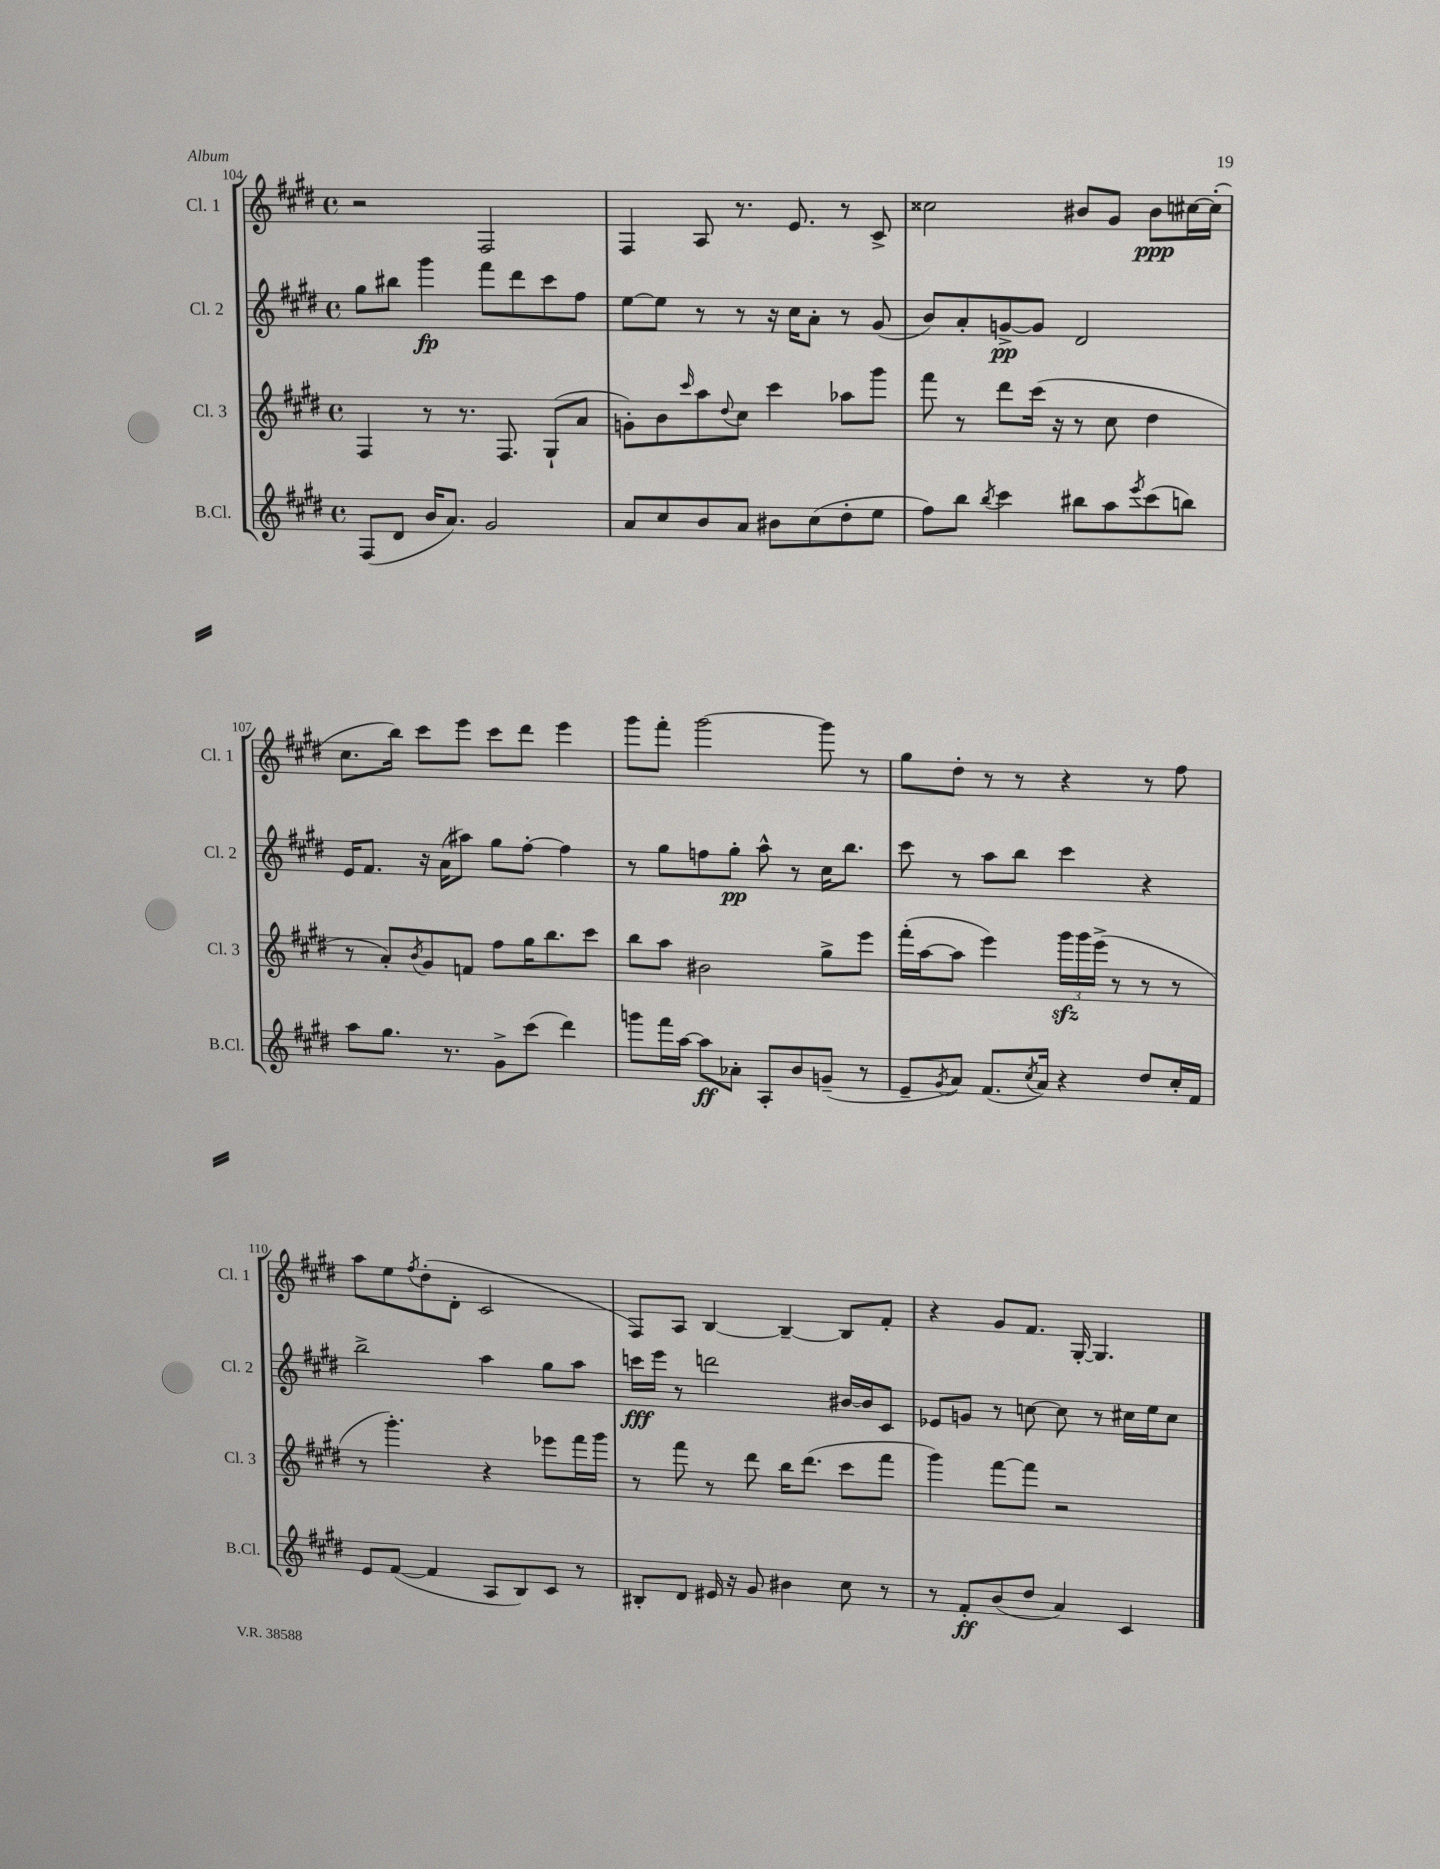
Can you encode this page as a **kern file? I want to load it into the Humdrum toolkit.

**kern	**kern	**kern	**kern
*staff4	*staff3	*staff2	*staff1
*clefG2	*clefG2	*clefG2	*clefG2
*k[f#c#g#d#]	*k[f#c#g#d#]	*k[f#c#g#d#]	*k[f#c#g#d#]
*M4/4	*M4/4	*M4/4	*M4/4
*met(c)	*met(c)	*met(c)	*met(c)
(8F#	4F#	8gg#	2r
8d#	.	8bb#	.
16b	8r	4ggg#	.
8.a)	.	.	.
.	8.r	.	.
2g#	.	8fff#	2F#
.	8.F#	.	.
.	.	8ddd#	.
.	(8G#`	8ccc#	.
.	8a	8ff#	.
=	=	=	=
8a	8g')	[8ee	4F#
8cc#	8b	8ee]	.
.	16qqccc#	.	.
8b	8aa	8r	8A
.	8qqdd#	.	.
8a	8cc#	8r	8.r
8b#	4ccc#	16r	.
.	.	16cc#	8.e
(8cc#	.	8a'	.
8dd#'	8aa-	8r	8r
8ee	8ggg#	(8g#	8c#^
=	=	=	=
8ff#)	8fff#	8b)	2cc##
8bb	8r	8a'	.
8qbb	.	.	.
4ccc#	8ddd#	[8g^	.
.	(16ccc#	8g]	.
.	16r	.	.
8bb#	8r	2d#	8b#
8aa	8cc#	.	8g#
8qeee	.	.	.
(8ccc#	4dd#	.	8b#
8bb)	.	.	[16cc#
.	.	.	(16cc#']
=	=	=	=
8aa	8r	16e	8.cc#
.	.	8.f#	.
8.gg#	8a')	.	.
.	.	.	16bb)
.	8qb	.	.
.	8g#	16r	8ccc#
8.r	.	(16a	.
.	8f	8aa#)	8eee
8g#^	8ff#	8gg#	8ccc#
(8ccc#	16gg#	[8ff#'	8ddd#
.	8.bb	.	.
4ddd#)	.	4ff#]	4eee
.	8ccc#	.	.
=	=	=	=
8ggg	8bb	8r	8ggg#
16fff#	8aa	8gg#	8fff#'
[16aa	.	.	.
8aa]	2b#	8ff	[2ggg#
8a-'	.	8gg#'	.
8A'	.	8aa^^	.
8b	.	8r	.
(8g~	8gg#^	16cc#	8ggg#]
.	.	8.bb	.
8r	8eee	.	8r
=	=	=	=
8e~	(16fff#'	8ccc#	8gg#
.	[16aa	.	.
8qg#	.	.	.
8a)	8aa]	8r	8dd#'
(8.f#	4eee)	8aa	8r
.	.	8bb	8r
8qcc#	.	.	.
16a)	.	.	.
4r	24ggg#	4ccc#	4r
.	24ggg#	.	.
.	(24eee^	.	.
.	8r	.	.
8dd#	8r	4r	8r
16cc#'	8r	.	8ff#
16f#	.	.	.
=	=	=	=
8e	8r	2bb^	8aa
([8f#	4.ggg#')	.	8ee
.	.	.	8qff#
4f#]	.	.	(8dd#'
.	.	.	8d#'
8A	4r	4aa	2c#
8B)	.	.	.
8c#	8eee-	8gg#	.
8r	16fff#	8aa	.
.	16ggg#	.	.
=	=	=	=
8B#'	8r	16ccc	8F#)
.	.	16eee	.
8d#	8fff#	8r	8A
16e#	8r	2ddd	[4B
16r	.	.	.
8g#	8ddd#	.	.
4b#	16bb	.	4B~_
.	(8.ddd#	.	.
8cc#	8ccc#	[16b#	8B]
.	.	16b#]	.
8r	8fff#	8c#	8f#'
=	=	=	=
8r	4ggg#)	8e-	4r
8f#'	.	8g	.
(8b	[8fff#	8r	8g#
8dd#	8fff#]	[8cc	8.f#
4a)	2r	8cc]	.
.	.	.	[16G#'
.	.	8r	4.G#]
4c#	.	16cc#	.
.	.	16ee	.
.	.	8cc#	.
==	==	==	==
*-	*-	*-	*-
